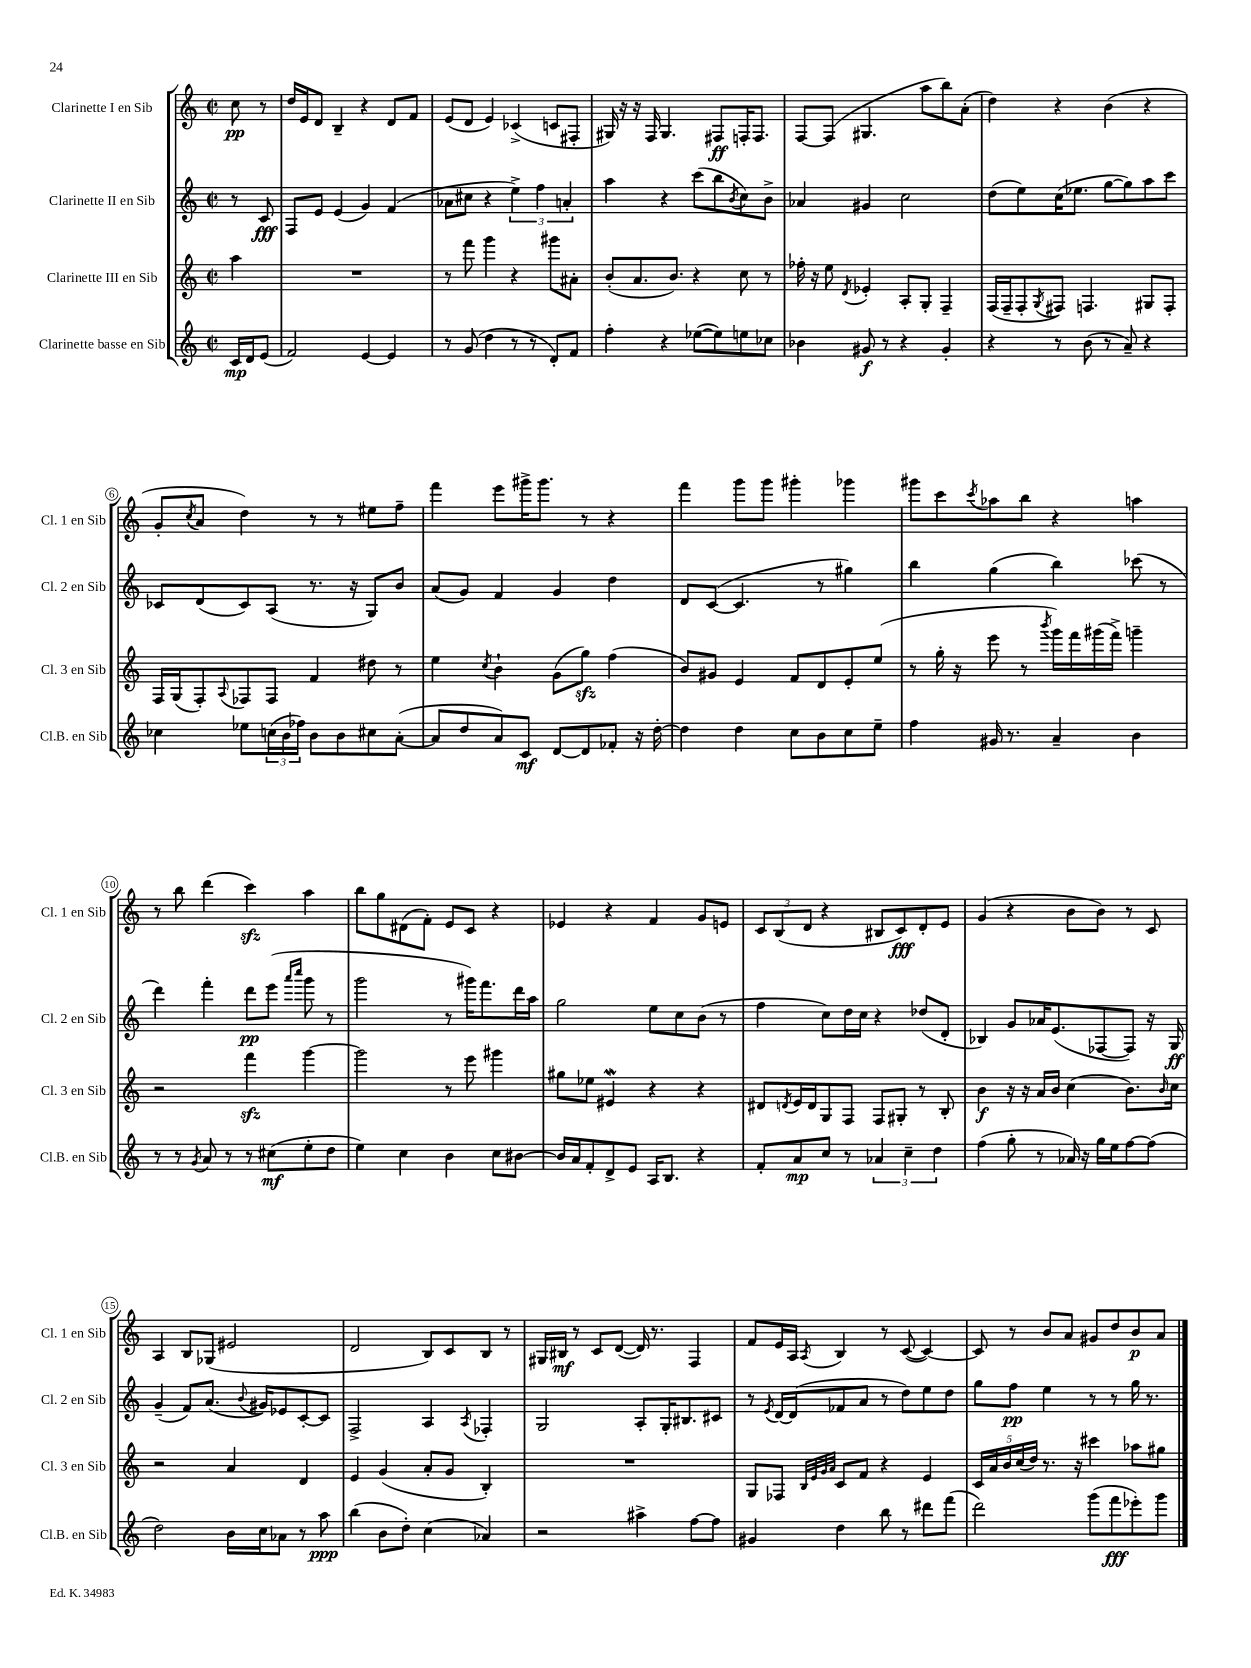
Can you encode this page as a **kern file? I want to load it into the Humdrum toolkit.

**kern	**kern	**kern	**kern
*staff4	*staff3	*staff2	*staff1
*clefG2	*clefG2	*clefG2	*clefG2
*k[]	*k[]	*k[]	*k[]
*M2/2	*M2/2	*M2/2	*M2/2
*met(c|)	*met(c|)	*met(c|)	*met(c|)
16c/LL	4aa\	8r	8cc\
16d/J	.	.	.
(8e/J	.	8c/	8r
=	=	=	=
2f/)	1r	8F/L	16dd/LL
.	.	.	16e/J
.	.	8e/J	8d/J
.	.	(4e/	4B~/
[4e/	.	4g/)	4r
4e/]	.	(4f/	8d/L
.	.	.	8f/J
=	=	=	=
8r	8r	8a-\L	(8e/L
(8g/	8fff\	8cc#\J	8d/J
4dd\	4ggg\	4r	4e/)
8r	4r	6ee^\)	(4c-^/
8r	.	.	.
.	.	6ff\	.
8d'/L)	8ggg#\L	.	8c/L
.	.	6a'/	.
8f/J	8a#'\J	.	8F#'/J
=	=	=	=
4ff'\	(8b'/L	4aa\	16G#/)
.	.	.	16r
.	8.a/	.	16r
.	.	.	16F/
4r	.	4r	4.G#/
.	8.b/J)	.	.
([8ee-\L	4r	(8ccc\L	.
8ee-\])	.	8bb\	8F#/L
.	.	8qb/	.
8ee\	8cc\	8cc\)	16F'/K
.	.	.	8.F/J
8cc-\J	8r	8b^\J	.
=	=	=	=
4b-\	16ff-'\	4a-/	[8F/L
.	16r	.	.
.	8ee\	.	(8F/]J
.	8qd/	.	.
8g#/	4e-'/	4g#/	4.G#/
8r	.	.	.
4r	8A'/L	2cc\	.
.	8G'/J	.	8aa\L
4g#'/	4F~/	.	8bb\)
.	.	.	(8a'\J
=	=	=	=
4r	(16F/LL	(8dd\L	4dd\)
.	16F~/J	.	.
.	8F'/	8ee\)	.
.	8qG/	.	.
8r	8F#/J)	(16cc\K	4r
.	.	8.ee-\J	.
(8b\	4.F/	.	.
8r	.	[8gg\L	(4b\
8a~/)	.	8gg\])	.
4r	8G#/L	8aa\	4r
.	8F'/J	8ccc\J	.
=	=	=	=
4cc-\	16F/LL	8c-/L	8g'/L
.	(16G/J	.	.
.	.	.	8qcc/
.	8F'/)	(8d/	8a/J
.	8qqA/	.	.
8ee-\L	8F-/	8c-/)	4dd\)
(24cc\L	8F-/J	(8A/J	.
24b\	.	.	.
24ff-\JJ)	.	.	.
8b\L	4f/	8.r	8r
8b\	.	.	8r
.	.	16r	.
8cc#\	8dd#\	8G/L)	8ee#\L
([8a'\J	8r	8b/J	8ff~\J
=	=	=	=
8a/]L	4ee\	(8a/L	4fff\
8dd/	.	8g/J)	.
.	8qcc/	.	.
8a/)	4b`\	4f/	8eee\L
8c/J	.	.	16ggg#^\K
.	.	.	8.ggg#\J
[8d/L	(8g\L	4g/	.
8d/]	8gg\J)	.	8r
8f-'/J	(4ff\	4dd\	4r
16r	.	.	.
[16dd'\	.	.	.
=	=	=	=
4dd\]	8b/L)	8d/L	4fff\
.	8g#/J	([8c/J	.
4dd\	4e/	4.c/]	8ggg\L
.	.	.	8ggg\J
8cc\L	8f/L	.	4ggg#'\
8b\	8d/	8r	.
8cc\	8e'/	4gg#\)	4ggg-\
8ee~\J	(8ee/J	.	.
=	=	=	=
4ff\	8r	4bb\	8ggg#\L
.	16gg'\	.	8ccc\
.	16r	.	.
.	.	.	8qccc/
16g#/	8eee\	(4gg\	8aa-\
8.r	.	.	.
.	8r	.	8bb\J
.	8qbbb/	.	.
4a~/	16ggg\LL)	4bb\)	4r
.	16fff\	.	.
.	(16ggg#\	.	.
.	16fff^\JJ)	.	.
4b\	4ggg~\	(8ccc-\	4aa\
.	.	8r	.
=	=	=	=
8r	2r	4ddd\)	8r
8r	.	.	8bb\
8qg/	.	.	.
8a/	.	4fff'\	(4ddd\
8r	.	.	.
8r	4fff\	8ddd\L	4ccc\)
(8cc#\L	.	(8eee\J	.
.	.	16qqaaa/LL	.
.	.	16qqcccc/JJ	.
8ee'\	[4ggg\	8ggg\	4aa\
8dd\J	.	8r	.
=	=	=	=
4ee\)	2ggg\]	2ggg\	8bb\L
.	.	.	8gg\
4cc\	.	.	(8d#\
.	.	.	8f'\J)
4b\	8r	8r	8e/L
.	8eee\	16ggg#\LK)	8c/J
.	.	8.fff\	.
8cc\L	4ggg#\	.	4r
[8b#\J	.	16ddd\L	.
.	.	16aa\JJ	.
=	=	=	=
16b#/]LL	8gg#\L	2gg\	4e-/
16a/J	.	.	.
8f'/	8ee-\J	.	.
8d^/	4e#/	.	4r
8e/J	.	.	.
16A/LK	4r	8ee\L	4f/
8.B/J	.	.	.
.	.	8cc\	.
4r	4r	(8b\J	8g/L
.	.	8r	8e/J
=	=	=	=
8f'/L	8d#/L	4ff\	12c/L
.	.	.	(12B/
.	8qd/	.	.
8a/	16e/L	.	.
.	.	.	12d/J
.	16d/J	.	.
8cc/J	8G/	8cc\L)	4r
8r	8F/J	16dd\L	.
.	.	16cc\JJ	.
6a-/	8F/L	4r	8B#/L
.	8G#'/J	.	8c/)
6cc~\	.	.	.
.	8r	(8dd-/L	8d'/
6dd\	.	.	.
.	8B'/	8d'/J	8e/J
=	=	=	=
(4ff\	4b\	4B-/)	(4g/
8gg'\	16r	8g/L	4r
.	16r	.	.
8r	16a/LL	16a-/K	.
.	16b/JJ	(8.e/	.
16a-/)	(4cc\	.	8b\L
16r	.	.	.
16gg\LL	.	[8F-/	8b\J)
16ee\J	.	.	.
[8ff\	8.b\L)	8F-/]J)	8r
(8ff\]J	.	16r	8c/
.	16qqb/	.	.
.	16cc\Jk	16G/	.
=	=	=	=
2dd\)	2r	(4g~/	4A/
.	.	8f/L)	8B/L
.	.	(8.a/J	(8G-/J
16b\LL	4a/	.	2e#/
.	.	8qqb/	.
16cc\J	.	16g#/LK)	.
8a-\J	.	8e-/	.
8r	4d/	[8c'/	.
8aa\	.	8c/]J	.
=	=	=	=
(4bb\	4e/	2F^/	2d/
8b\L	(4g/	.	.
8dd'\J)	.	.	.
(4cc\	8a'/L	4A/	8B/L)
.	8g/J	.	8c/
.	.	8qA/	.
4a-/)	4B'/)	4F-'/	8B/J
.	.	.	8r
=	=	=	=
2r	1r	2G/	16G#/LL
.	.	.	16B#/JJ
.	.	.	8r
.	.	.	8c/L
.	.	.	([8d/J
4aa#^\	.	8A'/L	16d/])
.	.	.	8.r
.	.	16G'/K	.
.	.	8.B#/	.
[8ff\L	.	.	4F/
8ff\]J	.	8c#/J	.
=	=	=	=
4g#/	8G/L	8r	8f/L
.	.	8qe/	.
.	8F-/J	[16d/LL	16e/L
.	.	(16d/]J	16A/JJ
.	32qqB/LLL	.	.
.	32qqe/	.	.
.	32qqg/	.	.
.	32qqa/JJJ	.	8qA/
4dd\	8c/L	8f-/	4B/
.	8f/J	8a/J	.
8bb\	4r	8r	8r
8r	.	8dd\L)	([8c/
8ddd#\L	4e/	8ee\	4c/_)
(8fff\J	.	8dd\J	.
=	=	=	=
2ddd\)	20c/LL	8gg\L	8c/]
.	20a/	.	.
.	20b/	.	.
.	.	8ff\J	8r
.	(20cc/	.	.
.	20dd/JJ)	.	.
.	8.r	4ee\	8b/L
.	.	.	8a/J
.	16r	.	.
(8ggg\L	4ccc#\	8r	8g#/L
8fff\	.	8r	8dd/
8eee-'\)	8aa-\L	16gg\	8b/
.	.	8.r	.
8ggg\J	8gg#\J	.	8a/J
==	==	==	==
*-	*-	*-	*-
